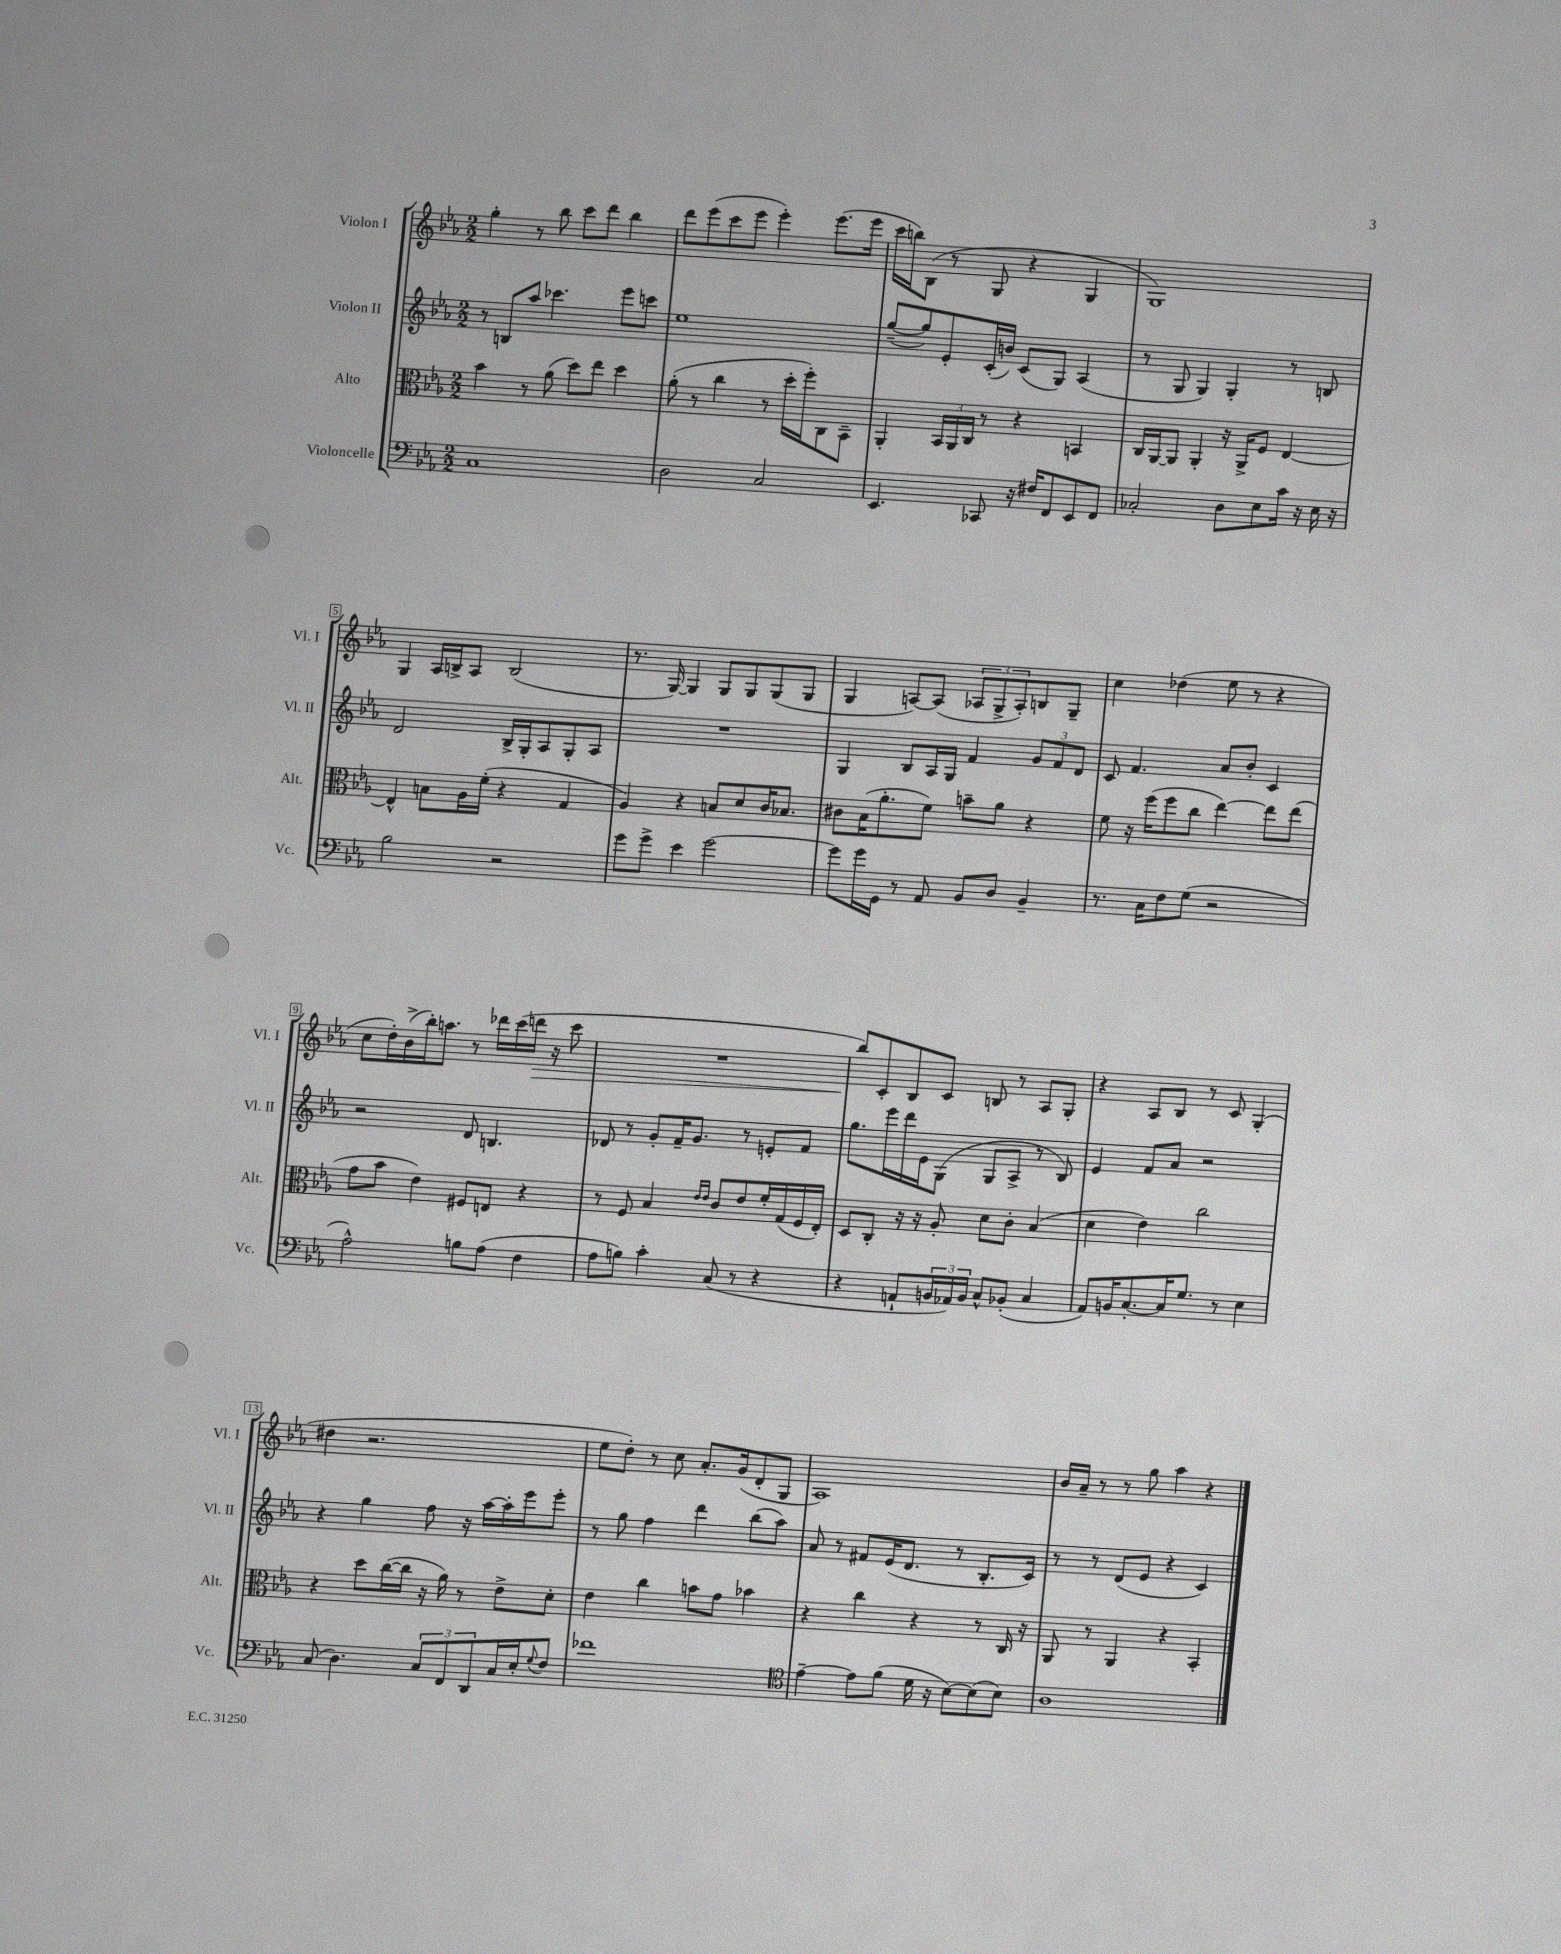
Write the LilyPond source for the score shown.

<<
\new StaffGroup <<
\new Staff = "s0" \with { instrumentName = "Violon I" shortInstrumentName = "Vl. I" } {
    \clef treble \key ees \major \numericTimeSignature \time 2/2
    g''4-. r8 bes''8 c'''8 d'''8 bes''4 |
    d'''8 ees'''8( c'''8 ees'''8 ees'''4-.) ees'''8.( ees'''16 |
    c'''16 b''16) bes8( r8 g8 r4 g4 |
    g1) |
    g4 aes16 b16-> aes8 b2( |
    r8. g16~) g4 g8 g8 g8( g8 |
    g4 a8~) a8( \tuplet 3/2 { aes8 g8-> aes8-.) } b8 g8-- |
    c''4 des''4( ees''8 r8 r4 |
    c''8 d''16-.) bes'16->( bes''16-.) a''8. r8 des'''16 c'''16( d'''16\> r16 c'''8 |
    R1 |
    bes''8\!) c'8-. bes8 c'8 b8 r8 aes8 g8-. |
    r4 aes8 bes8 r8 c'8 g4-.( |
    dis''4 r2. |
    ees''8 d''8-.) r8 c''8 aes'8.-. g'16( d'8-. g8 |
    aes1) |
    bes'16 aes'16-- r8 r8 g''8 aes''4 r4 \bar "|." |
}
\new Staff = "s1" \with { instrumentName = "Violon II" shortInstrumentName = "Vl. II" } {
    \clef treble \key ees \major \numericTimeSignature \time 2/2
    r8 b8 aes''8 ces'''4. ees'''8 c'''8 |
    ees''1 |
    g''8~--( g''8) ees'8-. c'16-.( b'16) c'8( g8) aes4( |
    r8 g8 g4) g4-. r8 b8 |
    d'2 bes16-> g16-. aes8 g8-. aes8 |
    R1 |
    g4 bes8 aes16 g16 f'4 \tuplet 3/2 { g'8 f'8 d'8 } |
    c'8 f'4. aes'8 bes'8-. c'4 |
    r2 d'8 b4. |
    des'8 r8 g'8-. f'16-- g'8. r8 e'8-. f'8 |
    g''8. ees'''16 d'''16 ees'16 g8( g8 aes8-> r8 bes8) |
    ees'4 f'8 aes'8 r2 |
    r4 g''4 f''8 r16 aes''16~ aes''16-. ees'''16 ees'''8-. |
    r8 g''8 f''4 d'''4 bes''8( aes''8) |
    aes'8 r8 fis'8 ees'16( d'8. r8 bes8.-. c'16) |
    r8 r8 d'8( ees'8 r4 c'4) \bar "|." |
}
\new Staff = "s2" \with { instrumentName = "Alto" shortInstrumentName = "Alt." } {
    \clef alto \key ees \major \numericTimeSignature \time 2/2
    bes'4 r8 aes'8( d''8) ees''8 d''4 |
    aes'8-.( r8 c''4 r8 d''16-. f''16-.) c8 bes,8-- |
    aes,4-. \tuplet 3/2 { bes,16 aes,16 c16 } r8 r4 b,4 |
    c16 aes,16~ aes,8 aes,4-. r16 aes,16-> f8 ees4~ |
    ees4-^ b8 aes16 f'16-.( r4 g4 |
    aes4) r4 b8 d'8 c'16 bes8. |
    cis'8 bes16( aes'8.-. f'8) b'8-- aes'8 r4 |
    f'8 r16 f''16( f''8 c''8 ees''4~) ees''8 ees''8( |
    g'8 bes'8 ees'4) fis8 e8 r4 |
    r8 f8 bes4 \grace { ees'16 ees'16 } c'8 ees'8 f'16-. g16( f16 ees16-.) |
    d8 c8-. r16 r16 aes8-. d'8 c'8-. bes4( |
    d'4 ees'4) c''2 |
    r4 d''8 c''16~( c''16 r16 aes'16) r8 ees'8-> d'8-. |
    ees'4 c''4 b'8 g'8 bes'4 |
    r4 c''4 r4 r8 c16 r16 |
    aes,8 r8 aes,4 r4 bes,4-. \bar "|." |
}
\new Staff = "s3" \with { instrumentName = "Violoncelle" shortInstrumentName = "Vc." } {
    \clef bass \key ees \major \numericTimeSignature \time 2/2
    c1 |
    d2 c2 |
    ees,4. ces,8 r16 fis16 f,8 ees,8 f,8 |
    ces2-. d8 ees8 c'16 r16 ees16 r16 |
    bes2 r2 |
    g'8 g'8-> ees'4 g'2~ |
    g'8 g'16 g,16 r8 aes,8 bes,8 d8 bes,4-- |
    r8. c16 f8 g8( r2 |
    aes2-^) b8 aes8( f4 |
    aes8 b8) c'4-. c8( r8 r4 |
    r4 a,8-! \tuplet 3/2 { b,16 aes,16) b,16 } c8-^ bes,8-.( c4 |
    aes,8) b,16 c8.~-. c16 g8. r8 ees4 |
    c8( d4.) \tuplet 3/2 { c8 f,8 d,8 } c16 ees16-. \appoggiatura { g8 } f8 |
    fes'1 |
    \clef tenor ees'4~-- ees'8 f'8( d'16 r16 bes8~) bes8( bes8) |
    aes1 \bar "|." |
}
>>
>>
\layout { \context { \Score \override BarNumber.stencil = #(make-stencil-boxer 0.1 0.3 ly:text-interface::print) } }
